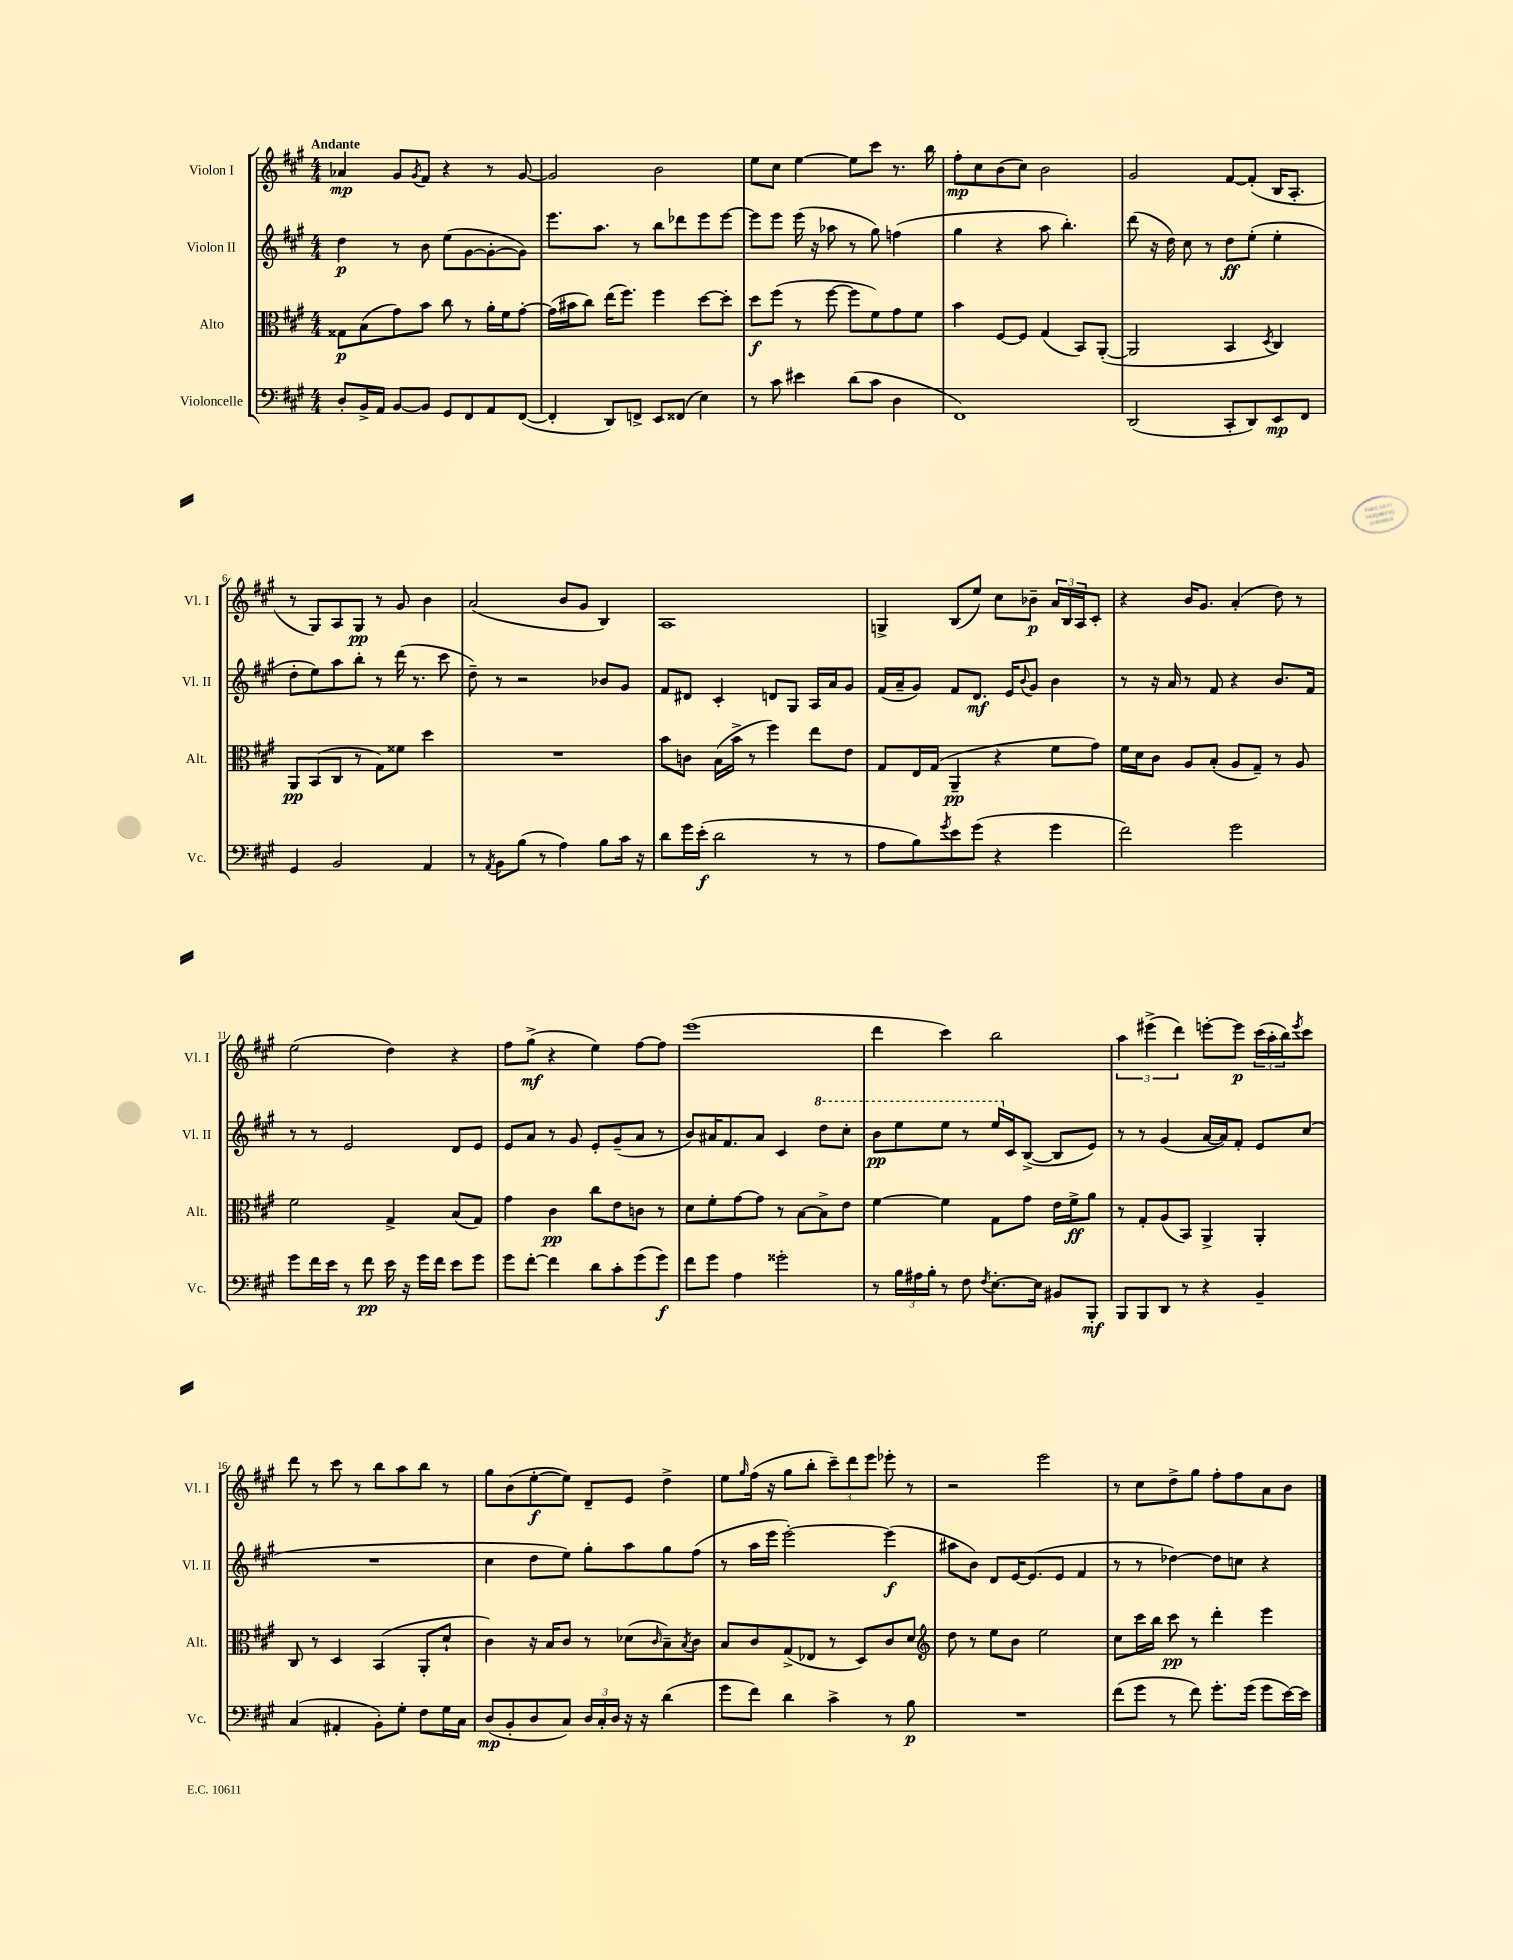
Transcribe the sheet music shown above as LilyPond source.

<<
\new StaffGroup <<
\new Staff = "s0" \with { instrumentName = "Violon I" shortInstrumentName = "Vl. I" } {
    \clef treble \key a \major \numericTimeSignature \time 4/4 \tempo "Andante"
    aes'4\mp gis'8 \acciaccatura { gis'8 } fis'8 r4 r8 gis'8~ |
    gis'2 b'2 |
    e''8 cis''8 e''4~ e''8 cis'''8 r8. b''16 |
    fis''8-.\mp cis''8 b'8( cis''8) b'2 |
    gis'2 fis'8~ fis'8-.( b16 a8.-. |
    r8 gis8) a8 gis8\pp r8 gis'8 b'4 |
    a'2( b'8 gis'8 b4) |
    a1 |
    g4-> b8( e''8) cis''8 bes'8--\p \tuplet 3/2 { a'16 b16 a16 } cis'8-. |
    r4 b'16 gis'8. a'4-.( d''8) r8 |
    e''2( d''4) r4 |
    fis''8 gis''8->\mf( r4 e''4) fis''8~ fis''8 |
    e'''1( |
    d'''4 cis'''4) b''2 |
    \tuplet 3/2 { a''4 eis'''4->( d'''4) } e'''8~-. e'''8\p \tuplet 3/2 { cis'''16( a''16-. b''16) } \acciaccatura { e'''8 } cis'''8 |
    d'''8 r8 cis'''8 r8 b''8 a''8 b''8 r8 |
    gis''8 b'8( e''8~-.\f e''8) d'8-- e'8 d''4-> |
    e''8 \grace { gis''16 } fis''16( r16 gis''8 b''8-. \tuplet 3/2 { cis'''8--) d'''8 e'''8 } ees'''8-. r8 |
    r2 e'''2 |
    r8 cis''8 d''8-> gis''8 fis''8-. fis''8 a'8 b'8 \bar "|." |
}
\new Staff = "s1" \with { instrumentName = "Violon II" shortInstrumentName = "Vl. II" } {
    \clef treble \key a \major \numericTimeSignature \time 4/4
    d''4\p r8 b'8 e''8( gis'8~ gis'8~-. gis'8) |
    e'''8. a''8. r8 b''8 des'''8 e'''8 e'''8~ |
    e'''8 e'''8 e'''16( r16 aes''8 r8 gis''8) f''4( |
    gis''4 r4 a''8 b''4.-.) |
    d'''8( r16 d''16) cis''8 r8 d''8\ff e''8-.( e''4-. |
    d''8-. e''8) a''8 b''8-. r8 d'''16( r8. cis'''8 |
    d''8--) r8 r2 bes'8 gis'8 |
    fis'8 dis'8 cis'4-. d'8 gis8 a16 a'16 gis'8 |
    fis'16( a'16-- gis'8) fis'8 d'8.\mf e'16 \appoggiatura { b'8 } gis'8 b'4 |
    r8 r16 a'16 r8 fis'8 r4 b'8. fis'16 |
    r8 r8 e'2 d'8 e'8 |
    e'8 a'8 r8 gis'8 e'8-. gis'8--( a'8 r8 |
    b'8) ais'16 fis'8. ais'8 cis'4 \ottava #1 d'''8 cis'''8-. |
    b''8\pp e'''8 e'''8 r8 e'''16 \ottava #0 cis'16 b8~->( b8 e'8) |
    r8 r8 gis'4( a'16~ a'16) fis'8-. e'8 cis''8( |
    R1 |
    cis''4 d''8 e''8) gis''8-. a''8 gis''8 fis''8( |
    r8 a''16 e'''16 e'''2~-.) e'''4\f( |
    ais''8 b'8) d'8 e'16~ e'8.( e'8 fis'4 |
    r8 r8 des''4~) des''8 c''8 r4 \bar "|." |
}
\new Staff = "s2" \with { instrumentName = "Alto" shortInstrumentName = "Alt." } {
    \clef alto \key a \major \numericTimeSignature \time 4/4
    gisis8\p b8( gis'8) b'8 cis''8 r8 a'16-. fis'16 gis'8~-. |
    gis'16( bis'16 cis''8) e''16( fis''8.) fis''4 d''8~ d''8-. |
    d''8\f fis''8( r8 fis''8~ fis''8 fis'8) gis'8 fis'8 |
    b'4 fis8~ fis8 gis4( b,8) a,8~-.( |
    a,2 b,4 \acciaccatura { d8 } cis4) |
    a,8\pp b,8( cis8 r8 gis8) fisis'8 d''4 |
    R1 |
    b'8 c'8 b16( b'16-> r8 fis''4) e''8 e'8 |
    gis8 e16 gis16( a,4--\pp r4 fis'8 gis'8) |
    fis'16 d'16 cis'8 a8 b8-.( a8 gis8--) r8 a8 |
    fis'2 gis4-> b8( gis8) |
    gis'4 cis'4\pp cis''8 e'8 c'8 r8 |
    d'8 fis'8-. gis'8~ gis'8 r8 b8~ b8-> e'8 |
    fis'4~ fis'4 gis8 gis'8 e'16 fis'16->\ff a'8 |
    r8 gis8-. a8( b,8) a,4-> a,4-. |
    cis8 r8 d4 b,4( a,8-. d'8-! |
    cis'4) r16 b16 cis'8 r8 des'8( \grace { cis'16 } b8--) \acciaccatura { b8 } cis'8 |
    b8 cis'8 gis8->( ees8 r8 d8) cis'8 d'8 |
    \clef treble d''8 r8 e''8 b'8 e''2 |
    cis''8 cis'''16 b''16 cis'''8\pp r8 d'''4-. e'''4 \bar "|." |
}
\new Staff = "s3" \with { instrumentName = "Violoncelle" shortInstrumentName = "Vc." } {
    \clef bass \key a \major \numericTimeSignature \time 4/4
    d8-. b,16-> a,16 b,8~ b,8 gis,8 fis,8 a,8 fis,8~( |
    fis,4-. d,8) f,8-> e,8 fisis,8( e4) |
    r8 cis'8 eis'4 d'8( cis'8 d4 |
    fis,1) |
    d,2( cis,8-. d,8) e,8\mp fis,8 |
    gis,4 b,2 a,4 |
    r8 \acciaccatura { a,8 } b,8 b8( r8 a4) b8 cis'16 r16 |
    d'8 gis'16 e'16-.\f( d'2 r8 r8 |
    a8 b8) \acciaccatura { gis'8 } e'8 gis'8( r4 gis'4 |
    fis'2) gis'2 |
    gis'8 fis'16 e'16 r8 fis'8\pp e'16 r16 gis'16 fis'16 e'8 gis'8 |
    gis'8 fis'8~-. fis'4 d'8 cis'8-. gis'8( gis'8\f) |
    fis'8 gis'8 a4 gisis'2-. |
    r8 \tuplet 3/2 { b16 ais16 b16-. } r8 fis8 \acciaccatura { fis8 } e8.~-. e16 bis,8 b,,8-.\mf |
    b,,8 b,,8 d,8 r8 r4 b,4-- |
    cis4( ais,4-. b,8-.) gis8-. fis8 gis16 cis16 |
    d8\mp( b,8-. d8 cis8) \tuplet 3/2 { d16 cis16-. d16 } r16 r16 d'4( |
    gis'8 fis'8) d'4 cis'4-> r8 b8\p |
    R1 |
    fis'8( gis'8 r8 fis'8) gis'8.-. gis'16( gis'8 e'16~) e'16 \bar "|." |
}
>>
>>
